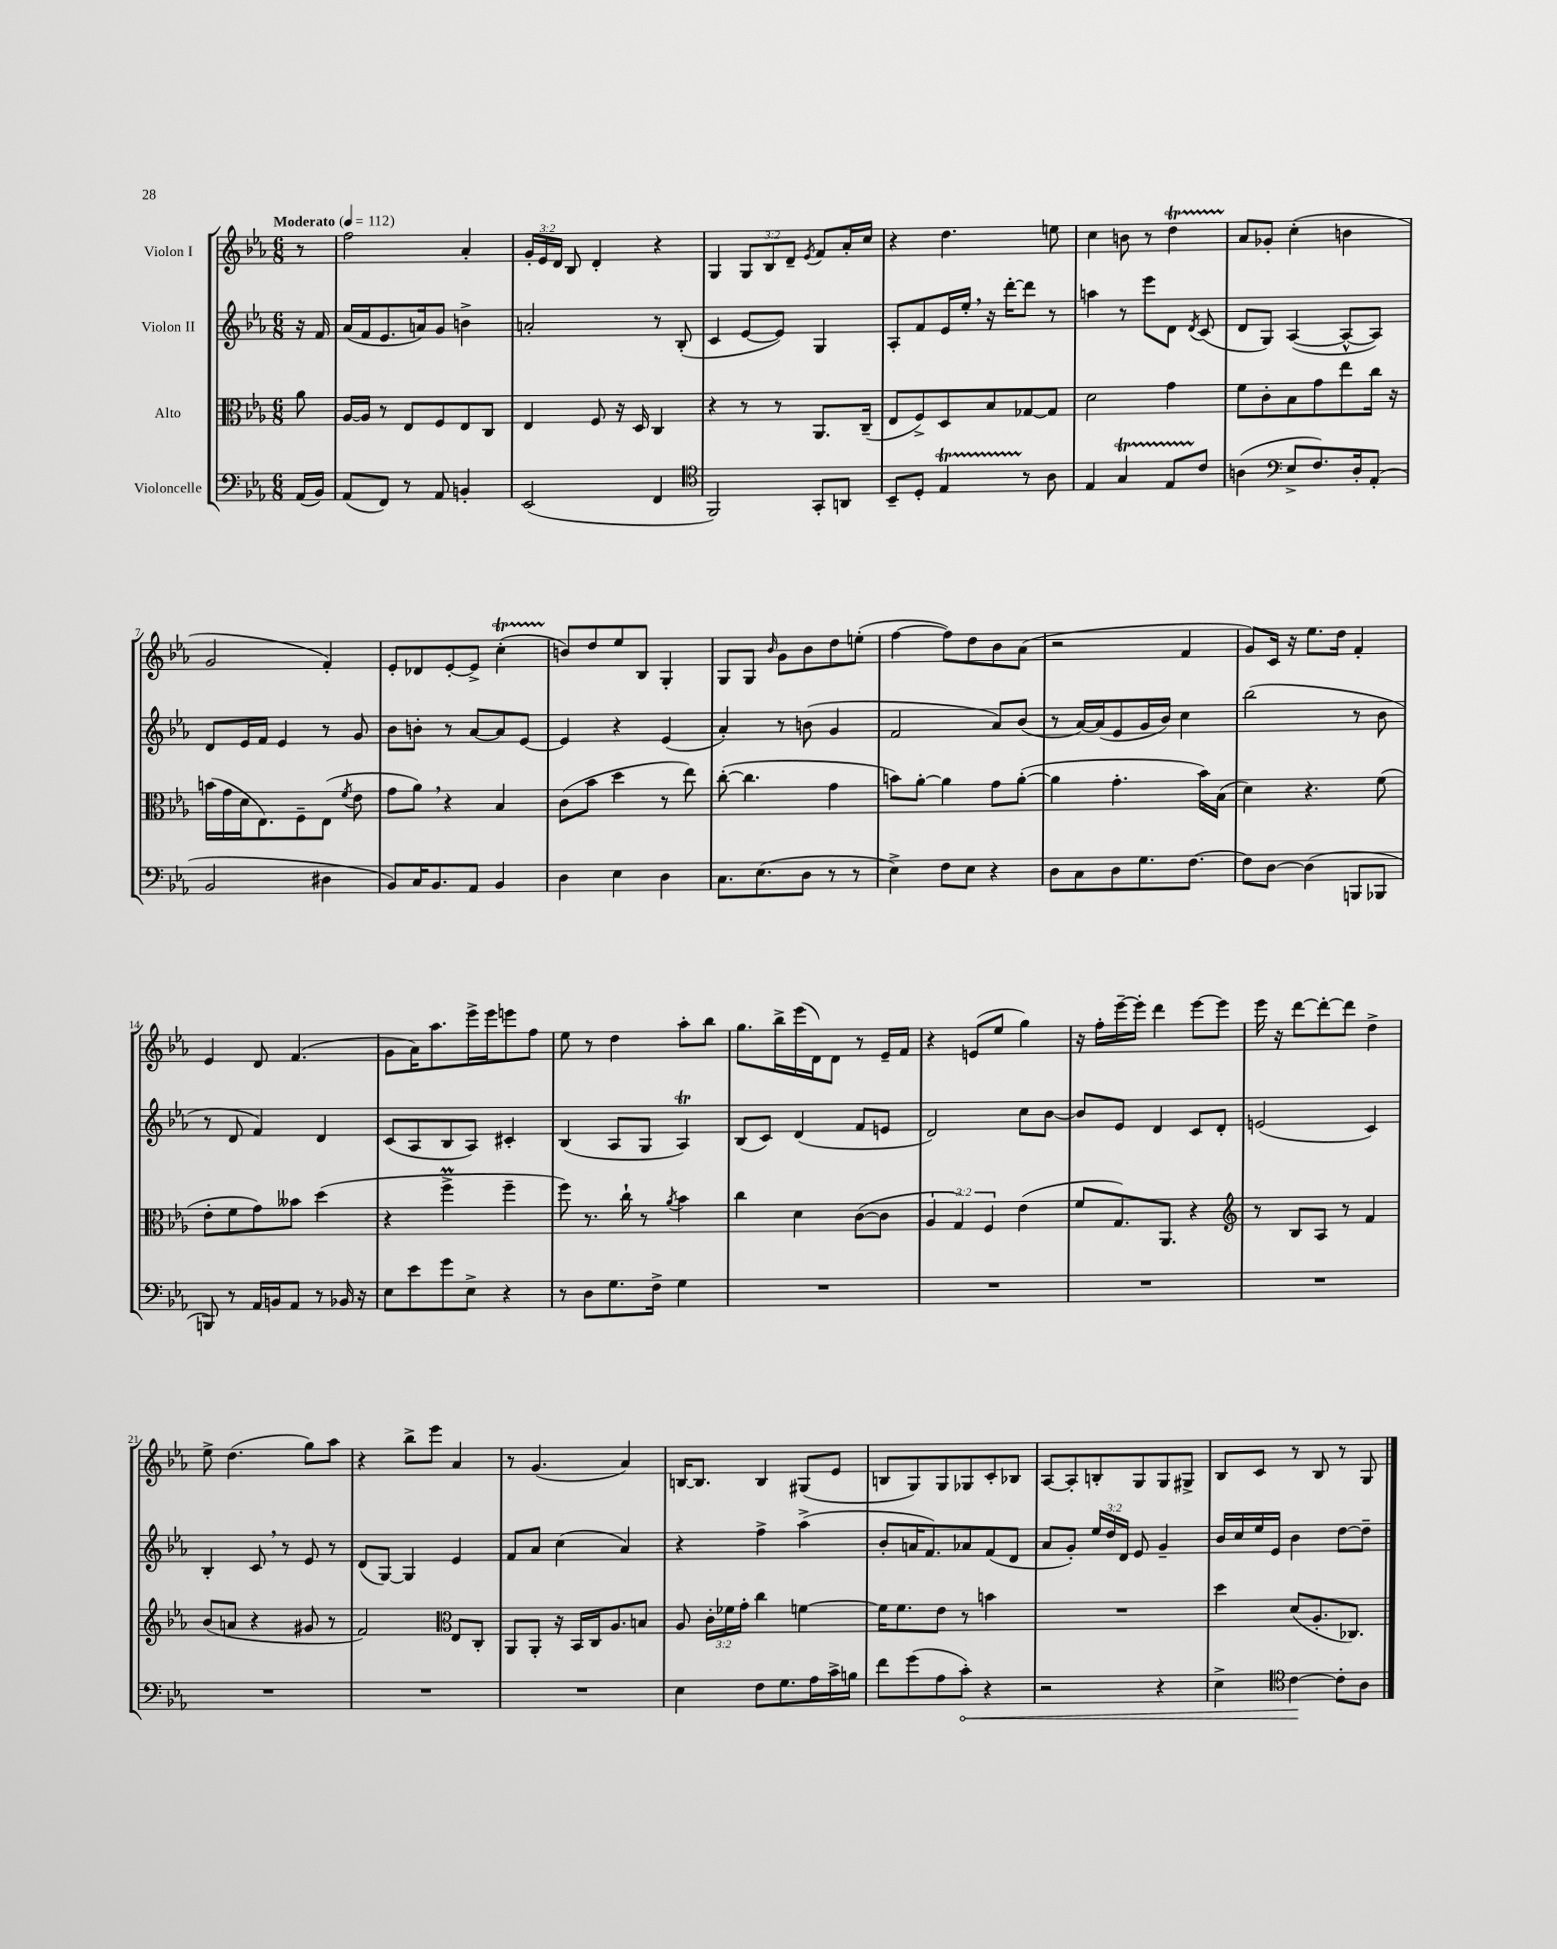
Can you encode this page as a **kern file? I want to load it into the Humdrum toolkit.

**kern	**dynam	**kern	**kern	**kern
*part4	*part4	*part3	*part2	*part1
*staff4	*staff4	*staff3	*staff2	*staff1
*I"Violoncelle	*	*I"Alto	*I"Violon II	*I"Violon I
*clefF4	*	*clefC3	*clefG2	*clefG2
*k[b-e-a-]	*	*k[b-e-a-]	*k[b-e-a-]	*k[b-e-a-]
*M6/8	*	*M6/8	*M6/8	*M6/8
*MM112	*	*MM112	*MM112	*MM112
=	=	=	=	=
!	!	!	!	!LO:TX:a:B:t=Moderato
(16AA-/LL	.	8a-\	16r	8r
16BB-/JJ)	.	.	16f/	.
=1	=1	=1	=1	=1
(8AA-/L	.	[16A-/LL	(16a-/LL	2ff\
.	.	16A-/JJ]	16f/J	.
8FF/J)	.	8r	8.e-/	.
8r	.	8E-/L	.	.
.	.	.	16an/k)	.
8AA-/	.	8F/	8g/J	.
4BBn'/	.	8E-/	4bn^\	4a-'/
.	.	8C/J	.	.
=2	=2	=2	=2	=2
(2EE-/	.	4E-/	2an'/	24g'/LL
.	.	.	.	24e-/
.	.	.	.	24d/JJ
.	.	.	.	8B-/
.	.	8F/	.	4d'/
.	.	16r	.	.
.	.	16D/	.	.
4FF/	.	4C/	8r	4r
.	.	.	(8B-'/	.
=3	=3	=3	=3	=3
*clefC4	*	*	*	*
2FF/)	.	4r	4c/	4G/
.	.	8r	[8e-/L	12G/L
.	.	.	.	12B-/
.	.	8r	8e-/J])	.
.	.	.	.	12d~/J
.	.	.	.	8qe-/
8GG'/L	.	8.AA-/L	4G/	8f/L
8AAn/J	.	.	.	16a-'/L
.	.	(16C~/Jk	.	16cc/JJ
=4	=4	=4	=4	=4
8BB-~/L	.	8E-/L	8A-'/L	4r
8D'/J	.	8F^/)	8f/	.
4E-T/	.	8D/	16e-/L	4.dd\
.	.	.	16ee-',/JJ	.
.	.	8B-/	16r	.
.	.	.	[16ddd'\KL	.
8r	.	[8G-X/	8ddd\J]	.
8A-\	.	8G-/J]	8r	8een\
=5	=5	=5	=5	=5
4E-/	.	2d\	4aan\	4cc\
4Gt/	.	.	8r	8bn\
.	.	.	8eee-\L	8r
8E-TTT/L	.	4g\	8d\J	4ddt\
.	.	.	8qd/	.
8c/J	.	.	(8c/	.
=6	=6	=6	=6	=6
(4An\	.	8f\L	8d/L	8a-/L
.	.	8c'\	8G/J)	8g-X'/J
*clefF4	*	*	*	*
8E-^/L	.	8B-\	([4A-/	(4cc'\
8.F/)	.	8g\	.	.
.	.	8ee-\	8A-^^/L_	4bn\
16D'/k	.	.	.	.
(8AA-'/J	.	16cc\Jk	8A-/J])	.
.	.	16r	.	.
!!LO:LB:g=z
=7	=7	=7	=7	=7
2BB-/	.	(16bn\LL	8d/L	2g/
.	.	16g\	.	.
.	.	16d\J	16e-/L	.
.	.	8.E-\)	16f/JJ	.
.	.	.	4e-/	.
.	.	8F~\	.	.
4D#X\	.	(8E-\J	8r	4f'/)
.	.	8qf/	.	.
.	.	8e-\	8g/	.
=8	=8	=8	=8	=8
8BB-/L)	.	8g\L	8b-\L	8e-'/L
16C/K	.	8a-,\J)	8bn'\J	8d-X/
8.BB-/	.	.	.	.
.	.	4r	8r	[8e-'/
8AA-/J	.	.	[8a-/L	8e-^/J]
4BB-/	.	4B-/	8a-/]	(4ccT'\
.	.	.	[8e-/J	.
=9	=9	=9	=9	=9
4D\	.	(8c\L	4e-/]	8bn/L)
.	.	8b-\J	.	8dd/
4E-\	.	4dd\	4r	8ee-/
.	.	.	.	8B-/J
4D\	.	8r	(4e-/	4G'/
.	.	8ee-\)	.	.
=10	=10	=10	=10	=10
8.C\L	.	([8cc'\	4a-'/)	8G/L
.	.	4.cc\]	.	8G/J
(8.E-\	.	.	.	.
.	.	.	.	16qqb-/
.	.	.	8r	8g\L
8D\J	.	.	(8bn\	8b-\
8r	.	4g\	4g/	8dd\
8r	.	.	.	(8een'\J
=11	=11	=11	=11	=11
4E-^\)	.	8bn\L)	2f/	[4ff\
.	.	[8a-'\J	.	.
8F\L	.	4a-\]	.	8ff\L])
8E-\J	.	.	.	8dd\
4r	.	8g\L	8a-/L)	8b-\
.	.	([8a-'\J	(8b-/J	(8a-\J
=12	=12	=12	=12	=12
8D\L	.	4a-\]	8r	2r
8C\	.	.	[16a-/LL)	.
.	.	.	(16a-/J]	.
8D\	.	4.g'\	8e-/	.
8.G\	.	.	16g/L	.
.	.	.	16b-/JJ)	.
.	.	.	4cc\	4f/
[8.F\J	.	.	.	.
.	.	16b-\LL)	.	.
.	.	(16B-\JJ	.	.
=13	=13	=13	=13	=13
8F\L]	.	4d\)	(2bb-\	8g/L)
[8D\J	.	.	.	16c/Jk
.	.	.	.	16r
(4D\]	.	4.r	.	8.ee-\L
.	.	.	.	16dd\Jk
8BBBn/L	.	.	8r	4f'/
8BBB-X/J	.	(8f\	8b-\	.
!!LO:LB:g=z
=14	=14	=14	=14	=14
8BBBn/)	.	8e-'\L	8r	4e-/
8r	.	8f\	8d/	.
16AA-/LL	.	8g\)	4f/)	8d/
16BBn/J	.	.	.	.
8AA-/J	.	8b--X\J	.	(4.f/
8r	.	(4dd\	4d/	.
16BB-X/	.	.	.	.
16r	.	.	.	.
=15	=15	=15	=15	=15
8E-\L	.	4r	(8c/L	8g\L
8e-\	.	.	8A-/	16a-\K)
.	.	.	.	8.aa-\
8g\	.	4ffM^\	8B-/	.
8E-^\J	.	.	8A-/J)	16eee-^\L
.	.	.	.	16eee-\J
4r	.	4ff~\	4c#X'/	8eeen\
.	.	.	.	8ff\J
=16	=16	=16	=16	=16
8r	.	8ff\)	(4B-/	8ee-\
8D\L	.	8.r	.	8r
8.G\	.	.	8A-/L	4dd\
.	.	16cc`\	.	.
.	.	8r	8G/J	.
16F^\Jk	.	.	.	.
.	.	8qa-/	.	.
4G\	.	4b-\	4A-T/)	8aa-'\L
.	.	.	.	8bb-\J
=17	=17	=17	=17	=17
2.r	.	4cc\	(8B-/L	8.gg\L
.	.	.	8c/J)	.
.	.	.	.	16bb-^\L
.	.	4d\	(4d/	(16eee-\
.	.	.	.	16d\J)
.	.	.	.	8d\J
.	.	([8c\L	8f/L	8r
.	.	8c\J]	8en/J	16e-~/LL
.	.	.	.	16f/JJ
=18	=18	=18	=18	=18
2.r	.	6A-/	2d/)	4r
.	.	6G/)	.	.
.	.	.	.	(8en/L
.	.	6F/	.	.
.	.	.	.	8ee-/J
.	.	(4e-\	8cc\L	4gg\)
.	.	.	[8b-\J	.
=19	=19	=19	=19	=19
2.r	.	8f/L	8b-/L]	16r
.	.	.	.	16ff'\LL
.	.	8.G/)	8e-/J	[16eee-~\
.	.	.	.	16eee-'\JJ]
.	.	.	4d/	4ddd\
.	.	8.AA-/J	.	.
.	.	4r	8c/L	[8eee-\L
.	.	.	8d'/J	8eee-\J]
=20	=20	=20	=20	=20
*	*	*clefG2	*	*
2.r	.	8r	(2en/	16eee-\
.	.	.	.	16r
.	.	8B-/L	.	[8ddd\L
.	.	8A-/J	.	8ddd'\_
.	.	8r	.	8ddd\J]
.	.	4f/	4c/)	4dd^\
!!LO:LB:g=z
=21	=21	=21	=21	=21
2.r	.	(8b-/L	4B-'/	8ee-^\
.	.	8an/J	.	(4.dd\
.	.	4r	8c,/	.
.	.	.	8r	.
.	.	8g#X/	8e-/	8gg\L)
.	.	8r	8r	8aa-\J
=22	=22	=22	=22	=22
2.r	.	2f/)	(8d/L	4r
.	.	.	[8G/J)	.
.	.	.	4G/]	8bb-^\L
.	.	.	.	8eee-\J
*	*	*clefC3	*	*
.	.	8E-/L	4e-/	4a-/
.	.	8C'/J	.	.
=23	=23	=23	=23	=23
2.r	.	8AA-/L	8f/L	8r
.	.	8AA-'/J	8a-/J	(4.g/
.	.	16r	(4cc\	.
.	.	16BB-/LL	.	.
.	.	16C/J	.	.
.	.	8.A-/	.	.
.	.	.	4a-/)	4a-/)
.	.	8Bn/J	.	.
=24	=24	=24	=24	=24
4E-\	.	8A-/	4r	[16Bn/KL
.	.	.	.	8.B/J]
.	.	24c'\LL	.	.
.	.	24f-X\	.	.
.	.	24g'\JJ	.	.
8F\L	.	4cc\	4ff^\	4B/
8.G\	.	.	.	.
.	.	[4fn\	(4aa-^\	(8G#X/L
16A-\L	.	.	.	.
16c^\	.	.	.	8e-/J
16Bn\JJ	.	.	.	.
=25	=25	=25	=25	=25
8f\L	.	16f\KL]	8b-'/L	8Bn/L
.	.	8.f\	.	.
(8g\	.	.	16an/K	8G/)
.	.	.	8.f/)	.
8A-\	.	8e-\J	.	8G/
!	!LO:HP:b	!	!	!
8c'\J)	<	8r	8a-X/	8G-X/
4r	.	4bn\	(8f/	8c'/
.	.	.	8d/J	8B-X/J
=26	=26	=26	=26	=26
2r	.	2.r	8a-/L	[8A-/L
.	.	.	8g'/J)	8A-'/]
.	.	.	24ee-/LL	8Bn'/
.	.	.	24dd/	.
.	.	.	24d/JJ	.
.	.	.	8e-/	8G/
4r	.	.	4g~/	8G/
.	.	.	.	8G#X^/J
=27	=27	=27	=27	=27
4E-^\	.	4dd\	16b-/LL	8B-/L
.	.	.	16cc/	.
.	.	.	16ee-/	8c/J
.	.	.	16e-/JJ	.
*clefC4	*	*	*	*
[4c\	.	(8d/L	4b-\	8r
.	.	8.A-'/	.	8B-/
8c'\L]	[	.	[8dd\L	8r
.	.	8.C-X/J)	.	.
8A-\J	.	.	8dd~\J]	8G/
==	==	==	==	==
*-	*-	*-	*-	*-
